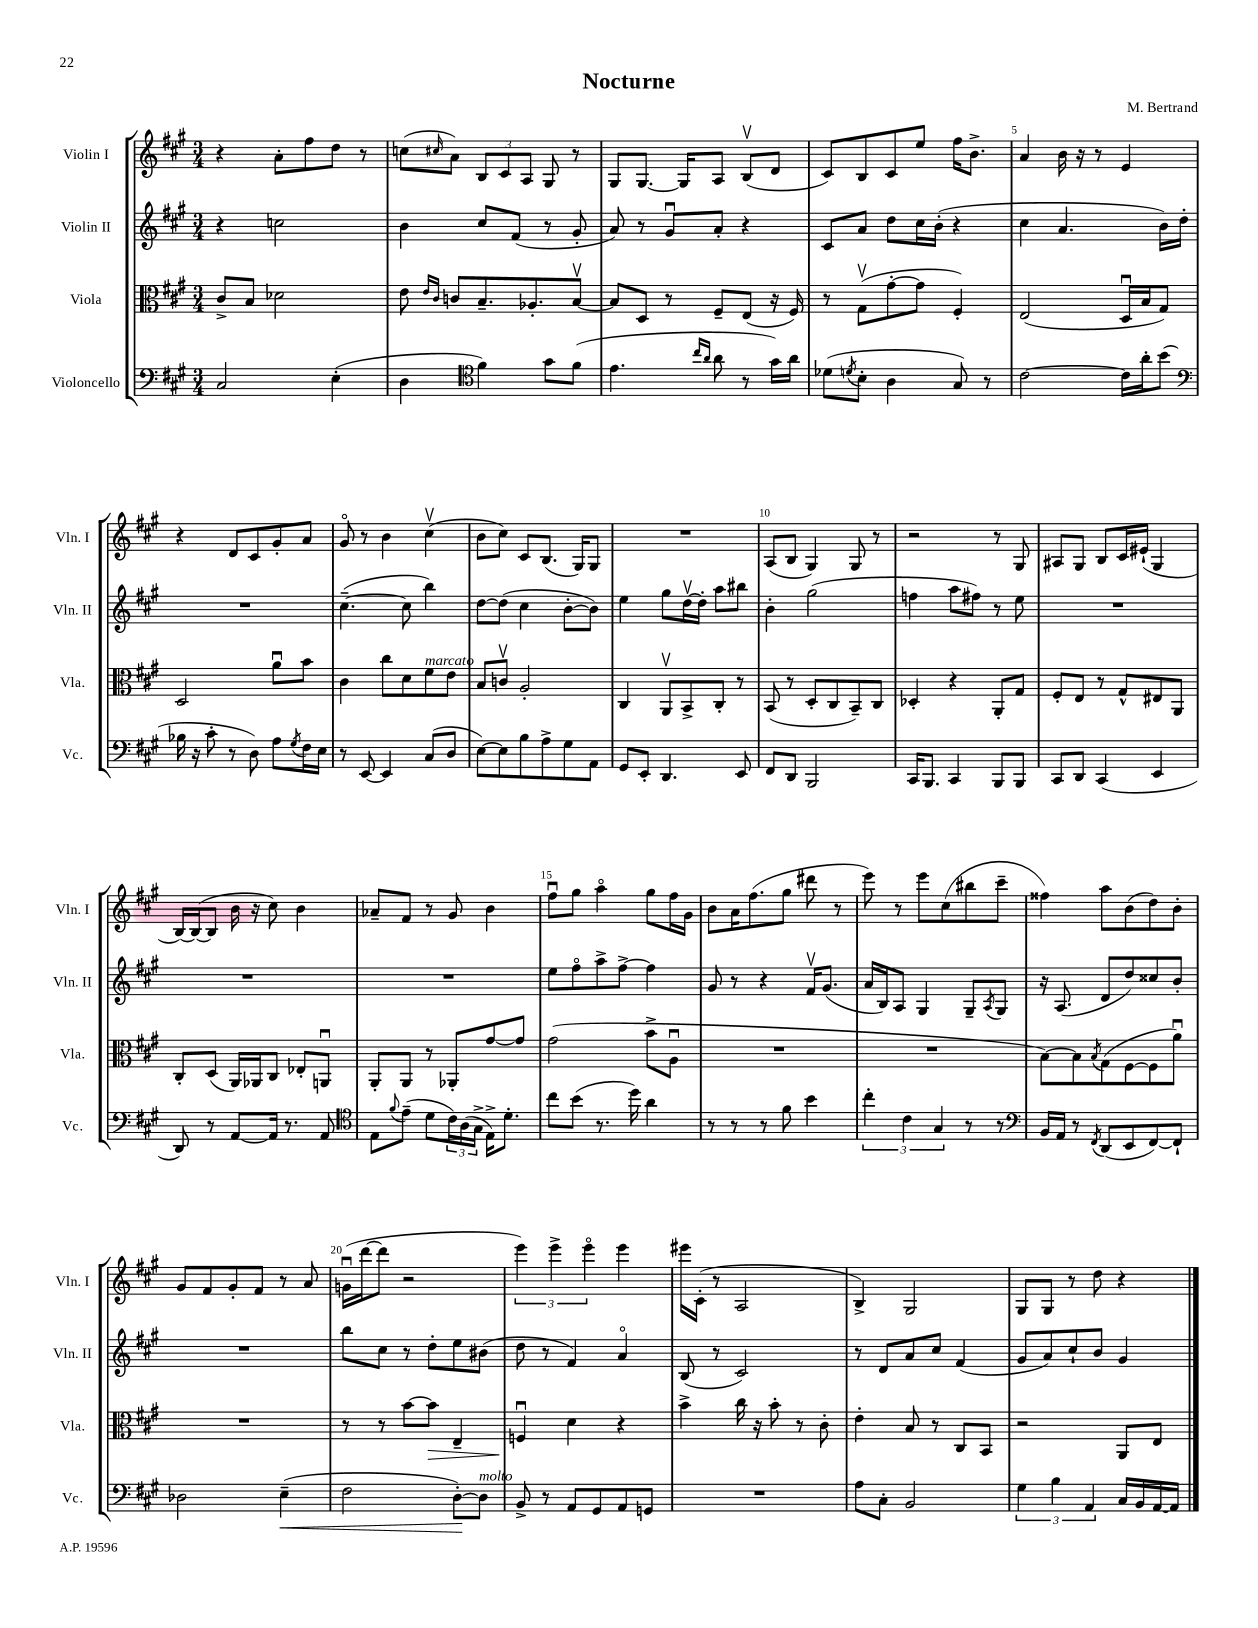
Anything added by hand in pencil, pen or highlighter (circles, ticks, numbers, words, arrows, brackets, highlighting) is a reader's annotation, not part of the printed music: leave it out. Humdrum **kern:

**kern	**dynam	**kern	**dynam	**kern	**kern
*part4	*part4	*part3	*part3	*part2	*part1
*staff4	*staff4	*staff3	*staff3	*staff2	*staff1
*I"Violoncello	*	*I"Viola	*	*I"Violin II	*I"Violin I
*I'Vc.	*	*I'Vla.	*	*I'Vln. II	*I'Vln. I
*clefF4	*	*clefC3	*	*clefG2	*clefG2
*k[f#c#g#]	*	*k[f#c#g#]	*	*k[f#c#g#]	*k[f#c#g#]
*M3/4	*	*M3/4	*	*M3/4	*M3/4
=1	=1	=1	=1	=1	=1
2C#/	.	8c#^/L	.	4r	4r
.	.	8B/J	.	.	.
.	.	2d-X\	.	2ccn\	8a'\L
.	.	.	.	.	8ff#\
(4E'\	.	.	.	.	8dd\J
.	.	.	.	.	8r
=2	=2	=2	=2	=2	=2
4D\	.	8e\	.	4b\	(8ccn\L
.	.	16qqe/LL	.	.	.
.	.	16qqc#/JJ	.	.	16qqcc#X/
.	.	8cn/L	.	.	8a\J)
*clefC4	*	*	*	*	*
4f#\)	.	8.B~/	.	8cc#/L	12B/L
.	.	.	.	.	12c#/
.	.	.	.	(8f#/J	.
.	.	.	.	.	12A/J
.	.	8.A-X'/	.	.	.
8g#\L	.	.	.	8r	8G#/
(8f#\J	.	[8Bv/J	.	8g#'/	8r
=3	=3	=3	=3	=3	=3
4.e\	.	8B/L]	.	8a/)	8G#/L
.	.	8D/J	.	8r	[8.G#/J
.	.	8r	.	8g#u/L	.
.	.	.	.	.	16G#/KL]
16qqcc#/LL	.	.	.	.	.
16qqa/JJ	.	.	.	.	.
8a\	.	8F#~/L	.	8a'/J	8A/J
8r	.	(8E/J	.	4r	(8Bv/L
16g#\LL)	.	16r	.	.	8d/J
16a\JJ	.	16F#/)	.	.	.
=4	=4	=4	=4	=4	=4
(8d-X\L	.	8r	.	8c#/L	8c#/L)
8qdn/	.	.	.	.	.
8B'\J	.	(8G#v\L	.	8a/J	8B/
4A\	.	[8g#'\	.	8dd\L	8c#/
.	.	8g#\J]	.	16cc#\L	8ee/J
.	.	.	.	(16b'\JJ	.
8G#/)	.	4F#'/)	.	4r	16ff#\KL
.	.	.	.	.	8.b^\J
8r	.	.	.	.	.
=5	=5	=5	=5	=5	=5
[2c#\	.	(2E/	.	4cc#\	4a/
.	.	.	.	4.a/	16b\
.	.	.	.	.	16r
.	.	.	.	.	8r
16c#\LL]	.	16Du/LL	.	.	4e/
16a'\J	.	16B/J	.	.	.
(8b\J	.	8G#/J)	.	16b\LL)	.
.	.	.	.	16dd'\JJ	.
!!LO:LB:g=z
=6	=6	=6	=6	=6	=6
*clefF4	*	*	*	*	*
16B-X\	.	2D/	.	2.r	4r
16r	.	.	.	.	.
8c#'\	.	.	.	.	.
8r	.	.	.	.	8d/L
8D\)	.	.	.	.	8c#/
8A\L	.	8au\L	.	.	8g#'/
8qG#/	.	.	.	.	.
16F#\L	.	8b\J	.	.	8a/J
16E\JJ	.	.	.	.	.
=7	=7	=7	=7	=7	=7
8r	.	4c#\	.	([4.cc#~\	8g#/
[8EE/	.	.	.	.	8r
4EE/]	.	8cc#\L	.	.	4b\
.	.	8d\	.	8cc#\]	.
!	!	!LO:TX:a:i:t=marcato	!	!	!
(8C#/L	.	8f#\	.	4bb\)	(4cc#v\
8D/J	.	8e\J	.	.	.
=8	=8	=8	=8	=8	=8
[8E\L)	.	8B/L	.	[8dd\L	8b\L
8E\]	.	8cnv/J	.	(8dd\J]	8cc#\J)
8B\	.	2A'/	.	4cc#\	8c#/L
8A^\	.	.	.	.	(8.B/J
8G#\	.	.	.	[8b'\L	.
.	.	.	.	.	16G#/KL)
8AA\J	.	.	.	8b\J])	8G#/J
=9	=9	=9	=9	=9	=9
8GG#/L	.	4C#/	.	4ee\	2.r
8EE'/J	.	.	.	.	.
4.DD/	.	8AAv/L	.	8gg#\L	.
.	.	8BB^/	.	[16ddv\L	.
.	.	.	.	16dd'\JJ]	.
.	.	8C#'/J	.	8aa\L	.
8EE/	.	8r	.	8bb#X\J	.
=10	=10	=10	=10	=10	=10
8FF#/L	.	(8BB/	.	4b'\	(8A/L
8DD/J	.	8r	.	.	8B/J
2BBB/	.	8D'/L	.	(2gg#\	4G#/)
.	.	8C#/	.	.	.
.	.	8BB~/)	.	.	8G#/
.	.	8C#/J	.	.	8r
=11	=11	=11	=11	=11	=11
16CC#/KL	.	4D-X'/	.	4ffn\	2r
8.BBB/J	.	.	.	.	.
4CC#/	.	4r	.	8aa\L	.
.	.	.	.	8ff#X\J)	.
8BBB/L	.	8AA'/L	.	8r	8r
8BBB/J	.	8G#/J	.	8ee\	8G#/
=12	=12	=12	=12	=12	=12
8CC#/L	.	8F#'/L	.	2.r	8A#X/L
8DD/J	.	8E/J	.	.	8G#/J
(4CC#/	.	8r	.	.	8B/L
.	.	8G#^^/L	.	.	16c#/L
.	.	.	.	.	(16e#X`/JJ
4EE/	.	8E#X/	.	.	4G#/
.	.	8AA/J	.	.	.
!!LO:LB:g=z
=13	=13	=13	=13	=13	=13
8DD/)	.	8C#'/L	.	2.r	[16B/LL)
.	.	.	.	.	(16B/J_
8r	.	(8D/J	.	.	8B/J]
[8AA/L	.	16AA/LL)	.	.	16b\
.	.	16AA-X/J	.	.	16r
16AA/Jk]	.	8C#/J	.	.	8cc#\)
8.r	.	.	.	.	.
.	.	8E-X'/L	.	.	4b\
8AA/	.	8AAnu/J	.	.	.
=14	=14	=14	=14	=14	=14
*clefC4	*	*	*	*	*
8E\L	.	8AA'/L	.	2.r	8a-X~/L
8qqf#/	.	.	.	.	.
(8e~\J	.	8AA/J	.	.	8f#/J
8d\L	.	8r	.	.	8r
24c#\L)	.	8AA-X'/L	.	.	8g#/
(24A\	.	.	.	.	.
24G#^\JJ	.	.	.	.	.
16E^\KL)	.	[8g#/	.	.	4b\
8.d'\J	.	.	.	.	.
.	.	8g#/J]	.	.	.
=15	=15	=15	=15	=15	=15
8cc#\L	.	(2g#\	.	8ee\L	8ff#u\L
(8b\J	.	.	.	8ff#\	8gg#\J
8.r	.	.	.	8aa^\	4aa\
.	.	.	.	[8ff#^\J	.
16dd\)	.	.	.	.	.
4a\	.	8b^\L	.	4ff#\]	8gg#\L
.	.	8Au\J	.	.	16ff#\L
.	.	.	.	.	16g#\JJ
=16	=16	=16	=16	=16	=16
8r	.	2.r	.	8g#/	8b\L
8r	.	.	.	8r	16a\K
.	.	.	.	.	(8.ff#\
8r	.	.	.	4r	.
8f#\	.	.	.	.	8gg#\J
4b\	.	.	.	16f#v/KL	8ddd#X\
.	.	.	.	(8.g#/J	.
.	.	.	.	.	8r
=17	=17	=17	=17	=17	=17
6cc#'\	.	2.r	.	16a/LL	8eee\)
.	.	.	.	16B/J)	.
.	.	.	.	8A/J	8r
6c#\	.	.	.	.	.
.	.	.	.	4G#/	8eee\L
6G#/	.	.	.	.	.
.	.	.	.	.	(8cc#\
8r	.	.	.	8G#~/L	8bb#X\
.	.	.	.	8qA/	.
8r	.	.	.	8G#/J	8ccc#~\J
=18	=18	=18	=18	=18	=18
*clefF4	*	*	*	*	*
16BB/LL	.	[8B\L)	.	16r	4ff##X\)
16AA/JJ	.	.	.	(8.A/	.
8r	.	8B\]	.	.	.
8qFF#/	.	8qB/	.	.	.
(8DD/L	.	(8G#\	.	8d/L	8aa\L
8EE/	.	[8F#\	.	8dd/)	(8b\
[8FF#/)	.	8F#\]	.	8cc##X/	8dd\)
8FF#`/J]	.	8au\J)	.	8b'/J	8b'\J
!!LO:LB:g=z
=19	=19	=19	=19	=19	=19
2D-X\	.	2.r	.	2.r	8g#/L
.	.	.	.	.	8f#/
.	.	.	.	.	8g#'/
.	.	.	.	.	8f#/J
!	!LO:HP:b	!	!	!	!
(4E~\	<	.	.	.	8r
.	.	.	.	.	8a/
=20	=20	=20	=20	=20	=20
2F#\	.	8r	.	8bb\L	(16gnu\LL
.	.	.	.	.	[16ddd\J
.	.	8r	.	8cc#\J	8ddd\J]
.	.	[8b\L	.	8r	2r
!	!	!	!LO:HP:b	!	!
.	.	8b\J]	>	8dd'\L	.
[8D'\L)	.	4E~/	.	8ee\	.
!LO:TX:a:i:t=molto	!	!	!	!	!
8D\J]	[	.	.	(8b#X\J	.
=21	=21	=21	=21	=21	=21
8BB^/	.	4Fnu/	.	8dd\	6eee\)
8r	.	.	.	8r	.
.	.	.	.	.	6eee^\
8AA/L	.	4d\	]	4f#/)	.
.	.	.	.	.	6eee\
8GG#/	.	.	.	.	.
8AA/	.	4r	.	4a/	4eee\
8GGn/J	.	.	.	.	.
=22	=22	=22	=22	=22	=22
2.r	.	4b^\	.	(8B/	16eee#X\LL
.	.	.	.	.	(16c#'\JJ
.	.	.	.	8r	8r
.	.	16cc#\	.	2c#/)	2A/
.	.	16r	.	.	.
.	.	8b'\	.	.	.
.	.	8r	.	.	.
.	.	8c#'\	.	.	.
=23	=23	=23	=23	=23	=23
8A\L	.	4e'\	.	8r	4B^/)
8C#'\J	.	.	.	8d/L	.
2BB/	.	8B/	.	8a/	2G#/
.	.	8r	.	8cc#/J	.
.	.	8C#/L	.	(4f#/	.
.	.	8BB/J	.	.	.
=24	=24	=24	=24	=24	=24
6G#\	.	2r	.	8g#/L	8G#/L
.	.	.	.	8a/)	8G#/J
6B\	.	.	.	.	.
.	.	.	.	8cc#`/	8r
6AA/	.	.	.	.	.
.	.	.	.	8b/J	8dd\
16C#/LL	.	8AA/L	.	4g#/	4r
16BB/	.	.	.	.	.
[16AA/	.	8E/J	.	.	.
16AA/JJ]	.	.	.	.	.
==	==	==	==	==	==
*-	*-	*-	*-	*-	*-
